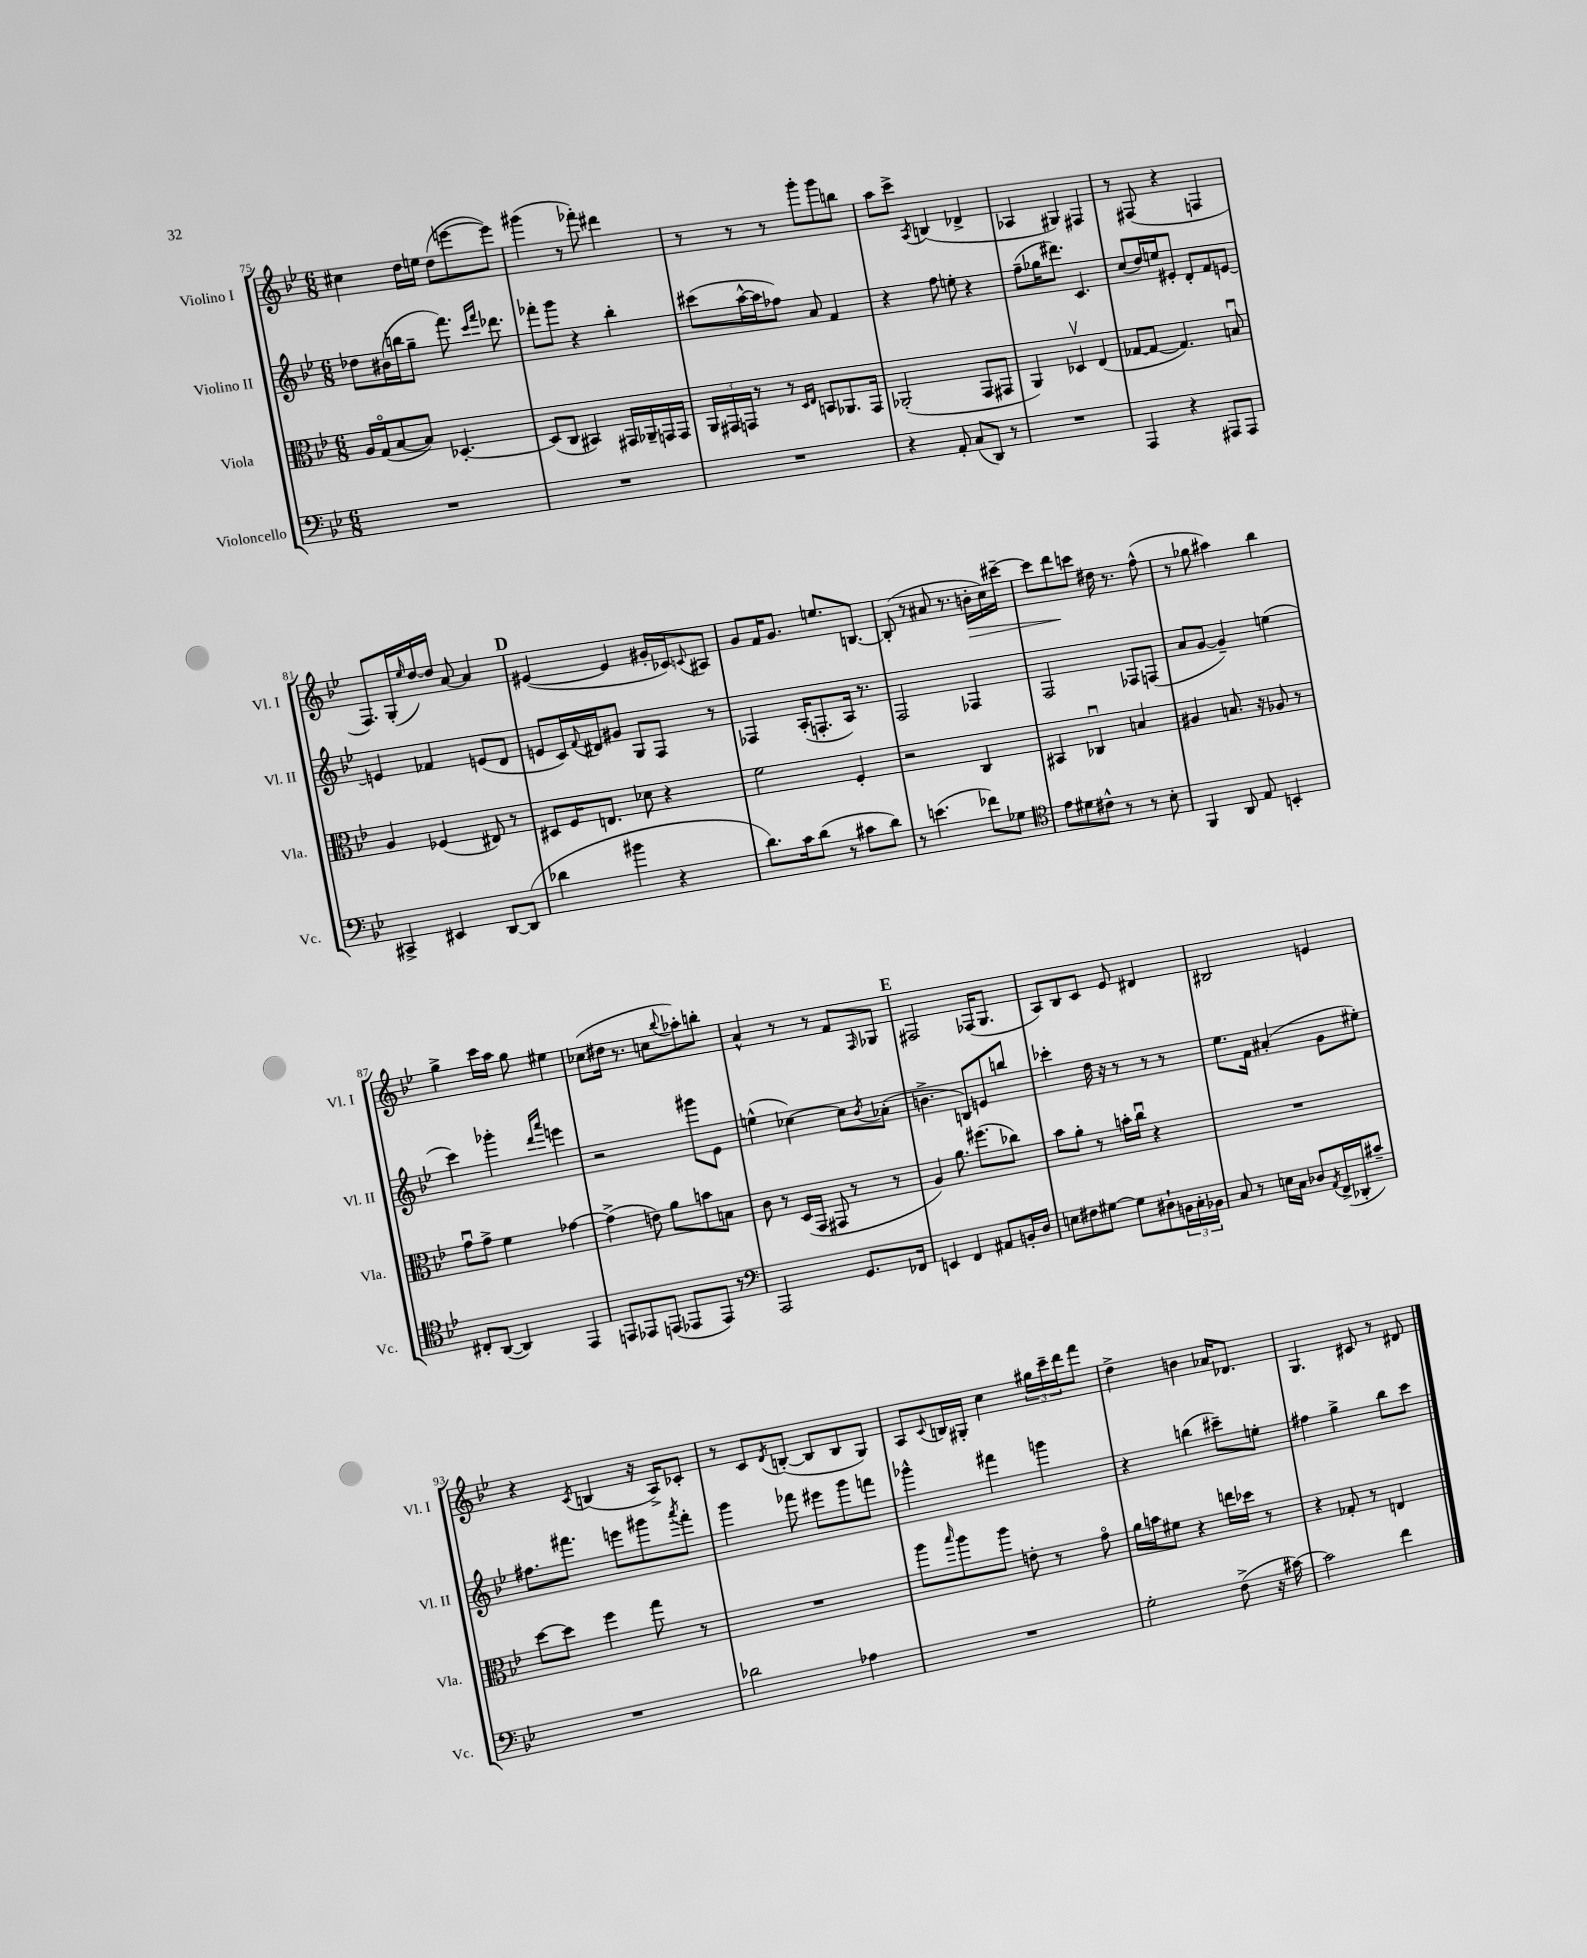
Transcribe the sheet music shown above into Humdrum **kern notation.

**kern	**kern	**kern	**kern
*staff4	*staff3	*staff2	*staff1
*clefF4	*clefC3	*clefG2	*clefG2
*k[b-e-]	*k[b-e-]	*k[b-e-]	*k[b-e-]
*M6/8	*M6/8	*M6/8	*M6/8
2.r	16A	8dd-	4cc#
.	(16Go	.	.
.	[8B-	(16b#	.
.	.	16bb	.
.	8B-])	8gg~	16dd
.	.	.	16ee
.	[4.D-'	8.fff)	(8dd
.	.	.	[8eee
.	.	16qqccc	.
.	.	16qqfff	.
.	.	8.ddd-	.
.	.	.	8eee])
=	=	=	=
2.r	(8D-]	8fff-'	(4ggg#
.	8C	8ggg	.
.	4BB#)	4r	8r
.	.	.	8fff-')
.	16GG#	4bb-'	4ddd#
.	16AA-~	.	.
.	16GG	.	.
.	16GG	.	.
=	=	=	=
2.r	24AA	(8ccc#	8r
.	24GG#	.	.
.	24GG	.	.
.	8r	[16aa^^	8r
.	.	16aa]	.
.	8r	8ff-)	8r
.	16qqD	.	.
.	16qqE-	.	.
.	8BB	8a	8ggg'
.	8.AA-	4f	8ggg
.	.	.	8bb
.	16GG	.	.
=	=	=	=
4r	(2AA-'	4r	8aa
.	.	.	8ccc^
.	.	.	8qA
8AA'	.	8ff	(4B
(8C	.	8ee'	.
8DD)	8GG	4r	4d-^
8r	8GG#	.	.
=	=	=	=
2.r	4AA)	(8ff~	4A-
.	.	16gg-	.
.	.	8.ddd#)	.
.	4D-v	.	4G#)
.	.	4.c	.
.	(4E-	.	4F#
=	=	=	=
4AAA	[8G-	(8cc	8r
.	8G-_	16dd)	(8F#
.	.	16ee	.
4r	4.G-])	8e#'	4r
.	.	8d'	.
8AAA#	.	8f	4F
8AAA#	8Bu	[8e	.
=	=	=	=
4CC#^	4A	4e]	8.F)
.	.	.	(16G'
.	.	.	16qqee-
4EE#	(4F-	4f-	[16dd)
.	.	.	16dd]
.	.	.	[8a
[8DD	8E#)	(8e	4a]
(8DD]	8r	8d	.
=	=	=	=
4d-	8D#	8e	([4e#
.	16F	16c)	.
.	.	8qqf	.
.	8.E	16d#	.
4b#	.	8g#	4e#]
.	8d-	8G	.
4r	4r	8F	16g#'
.	.	.	16c-)
.	.	.	8qqc
.	.	8r	8A#
=	=	=	=
8.d)	2f	4F-	8g
.	.	.	16f
16c	.	.	8.g
(8d	.	(16A'	.
.	.	8.F'	.
8r	.	.	8.ee
8c#	4F'	16A)	.
.	.	8.r	[8.B
8d)	.	.	.
=	=	=	=
8r	2r	2F	(8B']
(4.e	.	.	8r
.	.	.	8a#
.	.	.	8.r
8f-)	4C	4F-	.
.	.	.	16b'
8G-	.	.	16cc)
.	.	.	[16ccc#~
=	=	=	=
*clefC4	*	*	*
8e-	4BB#	2F	8ccc#]
8d#	.	.	8ddd
8c#^^	4C-u	.	8ccc
8r	.	.	16dd#
.	.	.	8.r
8r	4B	8F-	.
8B-'	.	(8F	(8ff^^
=	=	=	=
4FF	4A#	8a	8r
.	.	[8g	8gg-
8AA	8.B	4g~])	4aa#)
8E-	.	.	.
.	16r	.	.
4BB'	8A-	(4ee	4bb-
.	8r	.	.
=	=	=	=
8C#'	8gu	4ccc)	4gg^
([8AA	8g^	.	.
4AA])	4f	4ggg-'	16ccc
.	.	.	16aa
.	.	.	8gg
.	.	16qqddd	.
.	.	16qqaaa	.
4EE-	[4g-	4eee	4ee#
=	=	=	=
8EE	(4g-^]	2r	(8cc-
8EE-	.	.	16dd#
.	.	.	8.r
(8EE	8e)	.	.
8EE-	8a	.	8cc
.	.	.	8qqbb-
8EE-)	8b	8ggg#	8aa-')
8r	8B	8e-	8bb'
=	=	=	=
*clefF4	*	*	*
2AAA	8c	(4ee^^	4a^^
.	8r	.	.
.	(16D	[4cc-)	8r
.	16GG	.	.
.	8GG#	.	8r
8.GG	8r	8cc-]	8f
.	.	8qb-	16qqF
.	8r	(8a-'	8G-
16FF-	.	.	.
=	=	=	=
4EE	4A)	4.b^	2F#
4FF	8.a	.	.
.	.	8B)	.
.	(8.ff#	.	.
8AA#	.	8e	(16F-
.	.	.	8.G
16BB'	8cc-)	8bb	.
16D	.	.	.
=	=	=	=
8E	8b-	4ccc-'	8A)
8F#	8a'	.	8B-
[8G#	8r	16dd	8c
.	.	16r	.
8G#]	16b'	8r	8e-
.	16ccu	.	.
8D#`	4r	8r	4d#
24BB	.	8r	.
24C'	.	.	.
24BB-	.	.	.
=	=	=	=
8C	2.r	8.ee-	2B#
8r	.	.	.
.	.	16f	.
16E	.	(4a#'	.
16C	.	.	.
8D-	.	.	.
8qAA	.	.	.
(16FF^	.	8g	4e
16DD-'	.	.	.
8c#~)	.	8ee#')	.
=	=	=	=
2.r	[8dd	8.ff#	4r
.	8dd]	.	.
.	.	8.fff#	.
.	.	.	8qc
.	4ff	.	(4B
.	.	8eee	.
.	8gg	8ggg#	16r
.	.	.	16A^)
.	.	8qaaa	.
.	8r	8fff#'	8c-'
=	=	=	=
2d-	2.r	4ggg	8r
.	.	.	8c
.	.	.	8qd
.	.	8fff-	([8B'
.	.	8eee#	8B]
4A-	.	8ggg	8B
.	.	8fff	8G)
=	=	=	=
2.r	8aa	4ggg-^^	8A
.	16qqbb-	.	8qqc
.	8aa	.	16B
.	.	.	16G#'
.	8aa	4fff#	4cc
.	8e'	.	.
.	8r	4ggg	24gg#
.	.	.	24ccc~
.	.	.	24ddd
.	8go	.	8fff
=	=	=	=
2G'	16a	4r	4dd^
.	16b	.	.
.	8f#	.	.
.	4r	(4bb	4b
(8F^	16ee	8ccc#~)	16a-
.	16dd-	.	8.d-
16r	8r	8ee'	.
[16c#)	.	.	.
=	=	=	=
2c#]	4r	4ff#	4.G
.	8G-'	4gg^	.
.	8r	.	8c#
4f	4E	8bb-	8r
.	.	8ccc	8d#
==	==	==	==
*-	*-	*-	*-
